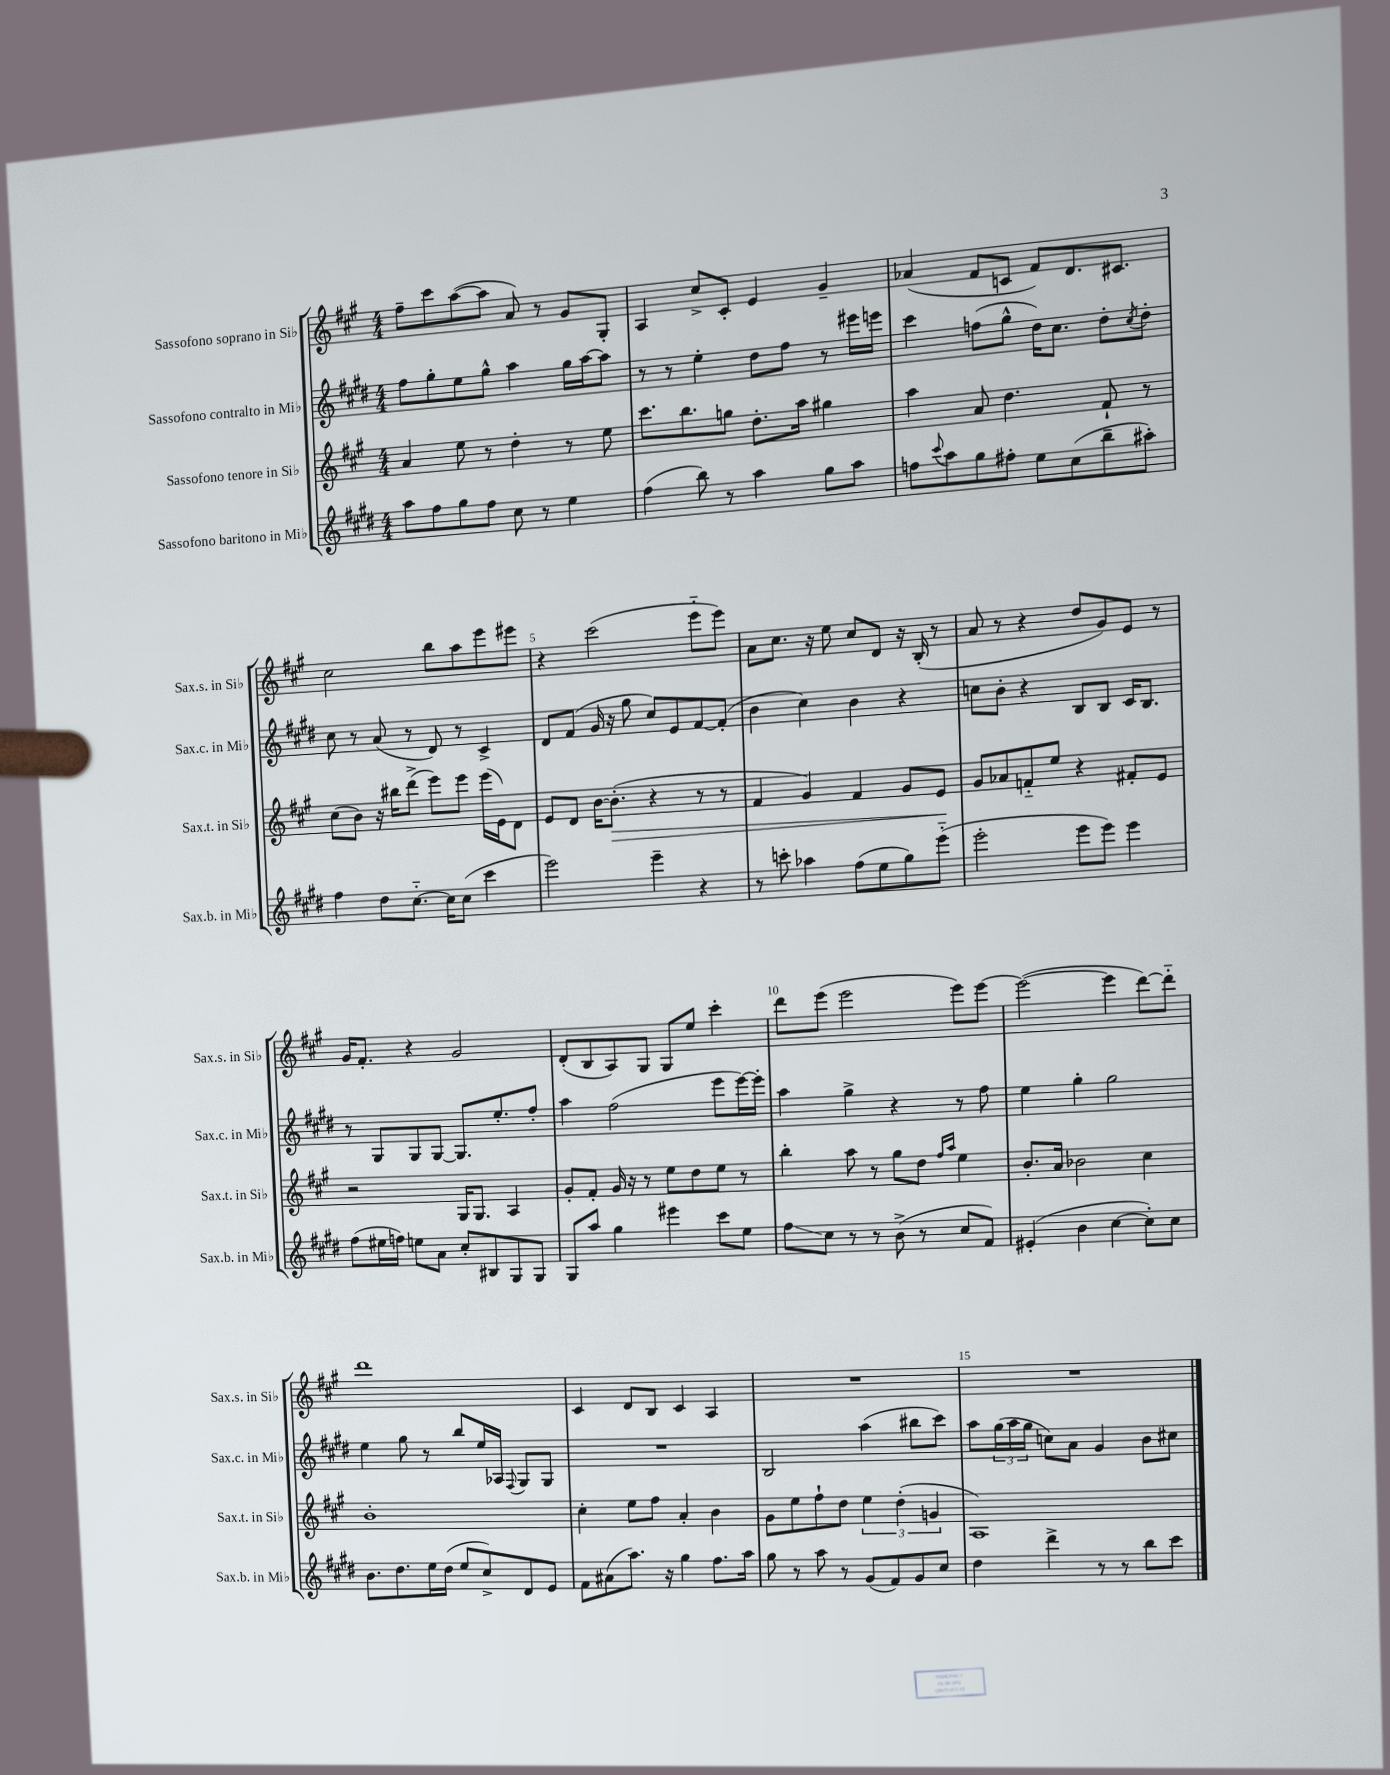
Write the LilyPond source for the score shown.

<<
\new StaffGroup <<
\new Staff = "s0" \with { instrumentName = "Sassofono soprano in Sib" shortInstrumentName = "Sax.s. in Sib" } {
    \clef treble \key a \major \numericTimeSignature \time 4/4
    fis''8-- cis'''8 a''8~( a''8 a'8) r8 gis'8 gis8-. |
    a4 cis''8-> cis'8-. e'4 gis'4-- |
    aes'4( fis'8 c'8 fis'8) d'8. cis'8. |
    cis''2 b''8 a''8 e'''8 eis'''8 |
    r4 cis'''2( e'''8-_ e'''8) |
    a'8 cis''8. r16 e''8 cis''8 d'8 r16 b16-.( r8 |
    a'8 r8 r4 d''8 gis'8) e'8 r8 |
    gis'16 fis'8.-. r4 gis'2 |
    d'8-.( b8 a8) gis8 gis8 e''8 cis'''4-. |
    d'''8 e'''8( e'''2 e'''8) e'''8~ |
    e'''2~( e'''4 d'''8~) d'''8-_ |
    d'''1 |
    cis'4 d'8 b8 cis'4 a4 |
    R1 |
    R1 \bar "|." |
}
\new Staff = "s1" \with { instrumentName = "Sassofono contralto in Mib" shortInstrumentName = "Sax.c. in Mib" } {
    \clef treble \key e \major \numericTimeSignature \time 4/4
    fis''8 gis''8-. e''8 gis''8-^ a''4 gis''16 a''16~ a''8 |
    r8 r8 e''4-. dis''8 fis''8 r8 eis'''16 e'''16 |
    cis'''4 f''8( gis''8-^ dis''16) cis''8. dis''8-. \acciaccatura { cis''8 } dis''8-. |
    cis''8 r8 a'8( r8 dis'8) r8 cis'4-> |
    dis'8 fis'8( gis'16 r16 gis''8 cis''8) e'8 fis'8~ fis'8-.( |
    b'4 cis''4) b'4 r4 |
    c''8 b'8-. r4 b8 b8 cis'16 b8. |
    r8 gis8 gis8 gis8~ gis8. e''8.-. fis''8-. |
    a''4 fis''2( e'''8 e'''16~) e'''16-. |
    a''4 gis''4-> r4 r8 fis''8 |
    e''4 gis''4-. gis''2 |
    e''4 gis''8 r8 b''8 e''16 aes16 \appoggiatura { fis8 } gis8 gis8 |
    R1 |
    b2 a''4( bis''8 cis'''8) |
    a''8 \tuplet 3/2 { gis''16( a''16 gis''16 } c''8) a'8 gis'4 b'8 cis''8 \bar "|." |
}
\new Staff = "s2" \with { instrumentName = "Sassofono tenore in Sib" shortInstrumentName = "Sax.t. in Sib" } {
    \clef treble \key a \major \numericTimeSignature \time 4/4
    a'4 e''8 r8 d''4-. r8 e''8 |
    cis'''8. b''8. g''8 d''8.-. a''16 gis''4 |
    a''4 a'8 d''4. fis'8-! r8 |
    cis''8( b'8) r16 bis''16 d'''8->( e'''8) e'''8 e'''16( e'16) d'8 |
    e'8 d'8 b'16~ b'8.-.\>( r4 r8 r8 |
    fis'4 gis'4) fis'4 gis'8 e'8\! |
    gis'8 aes'8 f'8-_ e''8 r4 fis'8-. e'8 |
    r2 gis16 gis8. a4 |
    gis'8-. fis'8-. gis'16 r16 r8 e''8 d''8 e''8 r8 |
    b''4-. a''8 r8 gis''8 d''8 \grace { fis''16 a''16 } e''4 |
    b'8.-. a'16 bes'2 cis''4 |
    b'1-. |
    cis''4-. e''8 fis''8 a'4-. b'4 |
    gis'8 e''8 fis''8-! d''8 \tuplet 3/2 { e''4 d''4-.( g'4 } |
    a1) \bar "|." |
}
\new Staff = "s3" \with { instrumentName = "Sassofono baritono in Mib" shortInstrumentName = "Sax.b. in Mib" } {
    \clef treble \key e \major \numericTimeSignature \time 4/4
    a''8 fis''8 gis''8 fis''8 cis''8 r8 e''4 |
    fis''4( b''8) r8 a''4 gis''8 a''8 |
    f''8 \appoggiatura { cis'''8 } a''8 gis''8 fis''8-. e''8 cis''8( b''8-- ais''8-.) |
    fis''4 dis''8 cis''8.~-_ cis''16 cis''8( cis'''4 |
    e'''2) e'''4-- r4 |
    r8 c'''8-. aes''4 fis''8( e''8 gis''8) e'''8-_( |
    e'''2-. e'''8 e'''8) e'''4 |
    fis''8( eis''16 f''16) e''8 a'8 cis''8-. bis8 gis8 gis8 |
    gis8 a''8 gis''4 eis'''4 cis'''8 e''8 |
    fis''8\glissando cis''8 r8 r8 b'8->( r8 cis''8 fis'8) |
    eis'4-.( b'4 cis''4~ cis''8-.) cis''8 |
    b'8. dis''8. e''16 dis''16( e''8 cis''8->) dis'8 e'8 |
    fis'8 ais'8( a''8.) r16 gis''4 fis''8. a''16 |
    gis''8 r8 a''8 r8 gis'8( fis'8) gis'8 cis''8 |
    dis''4 dis'''4-> r8 r8 b''8 cis'''8 \bar "|." |
}
>>
>>
\layout { \context { \Score \override BarNumber.break-visibility = ##(#f #t #t) barNumberVisibility = #(every-nth-bar-number-visible 5) } }
